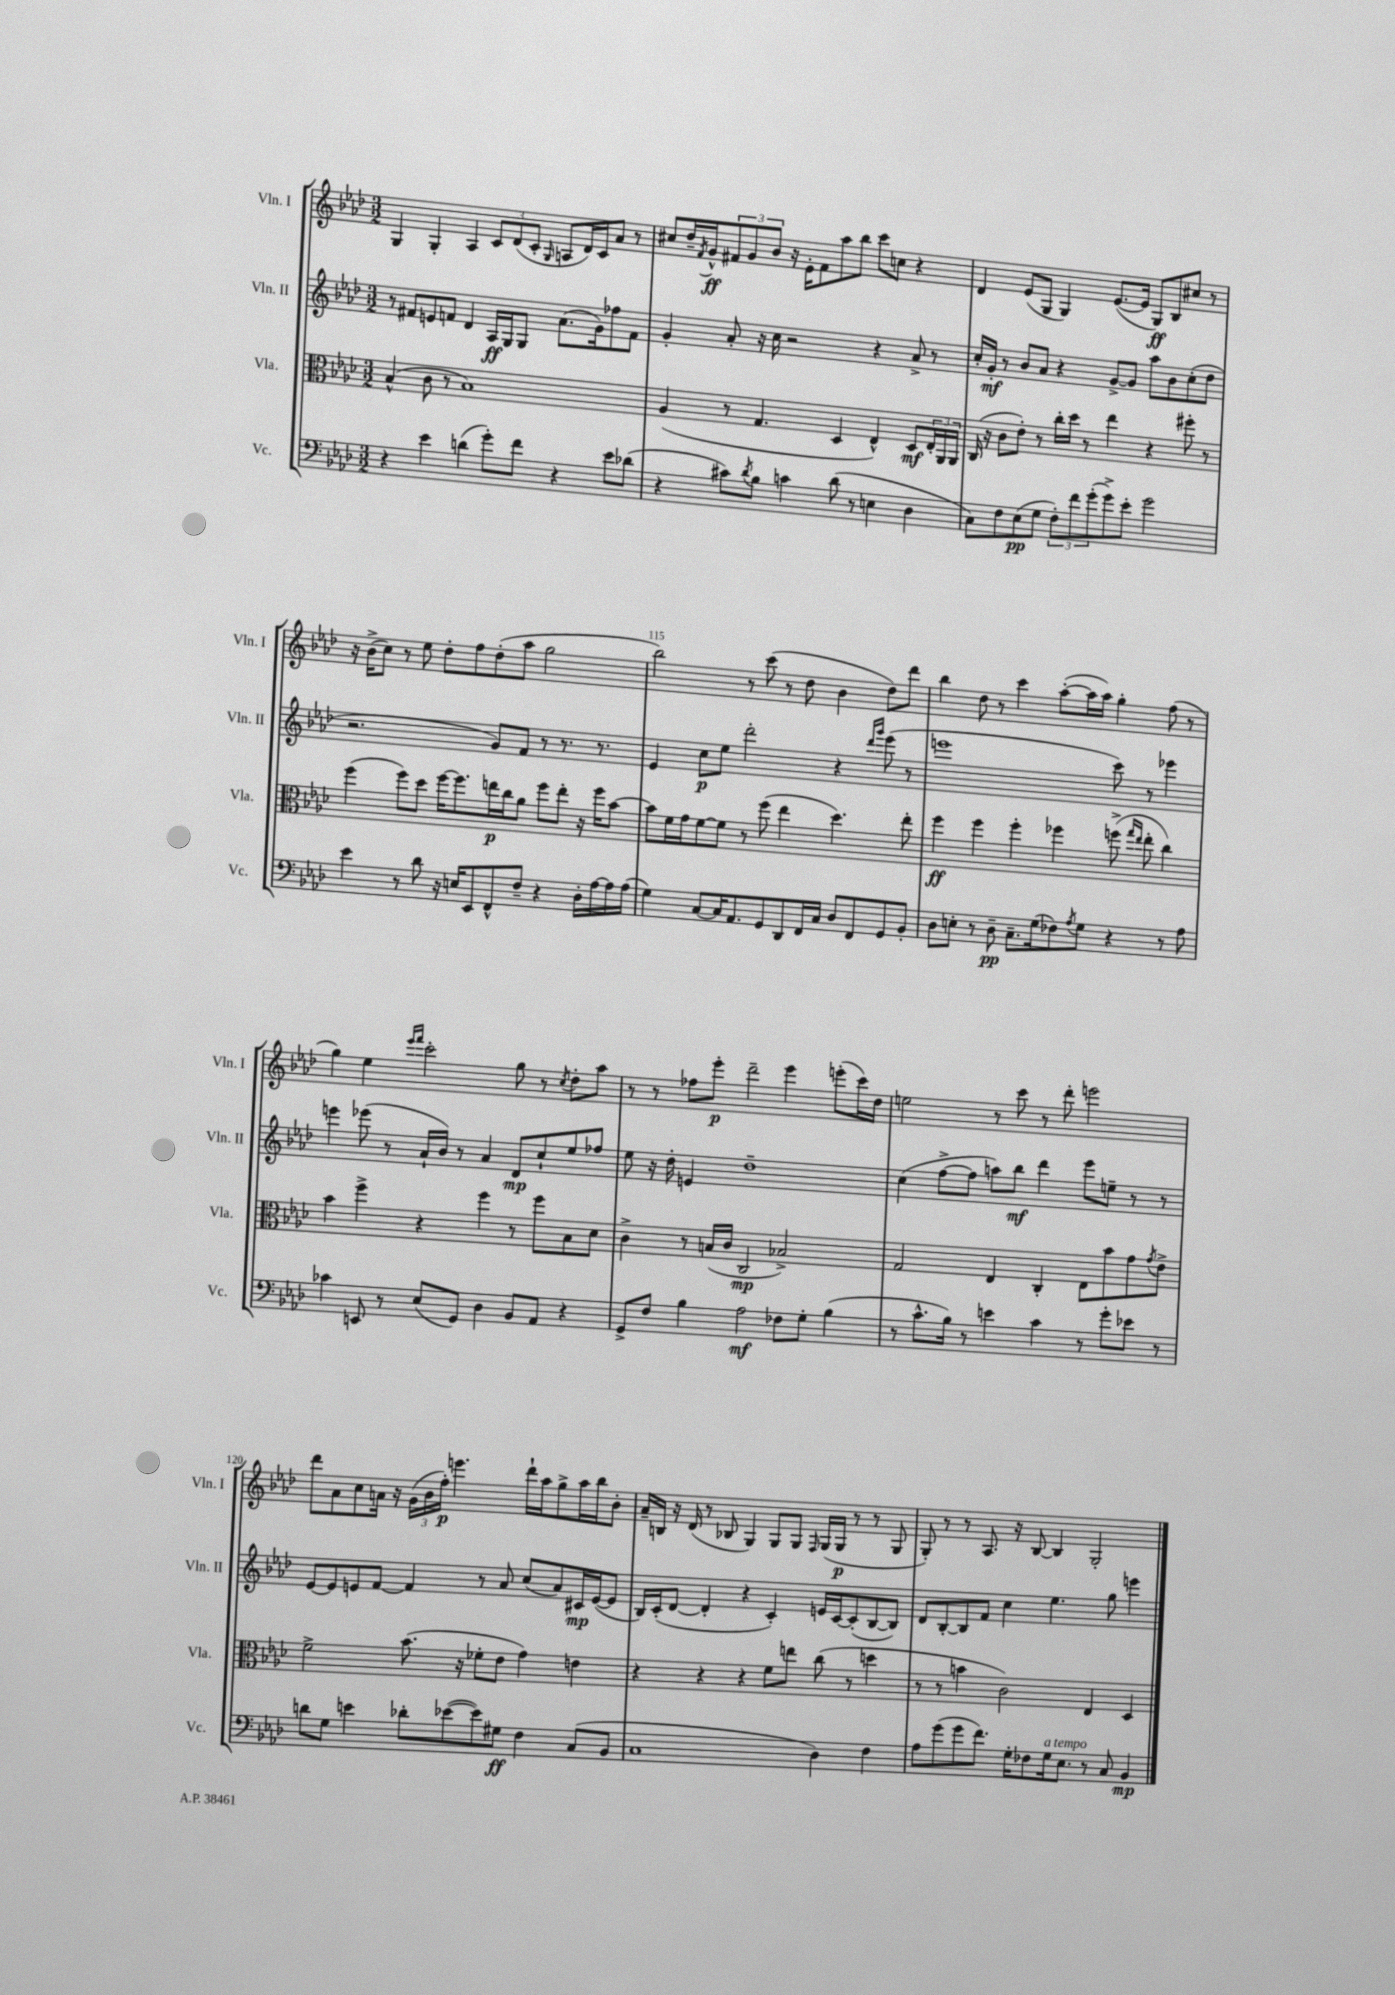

**kern	**kern	**kern	**kern
*staff4	*staff3	*staff2	*staff1
*clefF4	*clefC3	*clefG2	*clefG2
*k[b-e-a-d-]	*k[b-e-a-d-]	*k[b-e-a-d-]	*k[b-e-a-d-]
*M3/2	*M3/2	*M3/2	*M3/2
4r	(4B-^^	8r	4G
.	.	8f#	.
4e-	8c	8e	4G'
.	8r	8f	.
(4d	1B-)	4d-	4A-
8g')	.	16A-	12c
.	.	16G	.
.	.	.	(12d-
8f	.	8G	.
.	.	.	12c'
.	.	.	16qqG
4r	.	(8.a-	8A
.	.	.	16d-)
.	.	16g)	16c
8e-	.	8ff-	8a-
(8d-	.	8f	8r
=	=	=	=
4r	(4A-	4g'	8cc#
.	.	.	16dd-~
.	.	.	8qf
.	.	.	16g^^
8c#)	8r	8a-'	12f#
.	.	.	12g
8qd-	.	.	.
8B-	4.G	16r	.
.	.	.	12b-
.	.	16cc	.
4c	.	2r	16r
.	.	.	16e-'
.	.	.	8f#
(8d-	4D-	.	8aa-
8r	.	.	8bb-
4E	4E-^^)	4r	8ccc
.	.	.	8cc
4D-	8D-	8a-^	4r
.	24E-'	8r	.
.	24AA-	.	.
.	24AA-	.	.
=	=	=	=
8C)	(16C	16cc'	4d-
.	16r	16g'	.
8F	8c	8r	.
(8E-	8e-')	8b-	(8e-
8G	8r	8a-	8G
12F')	16cc'	4r	4G)
.	16dd-	.	.
12f	.	.	.
.	8r	.	.
(12g'	.	.	.
8g^)	4ee-	[8g^	([8.e-
8e-'	.	8g]	.
.	.	.	16e-]
2g	4r	8aa-	8G)
.	.	8b-	8B-
.	8ff#'	(8cc'	8cc#
.	8r	8dd-	8r
=	=	=	=
4e-	(4ff	2.r	16r
.	.	.	(16b-^
.	.	.	8cc)
8r	8ff)	.	8r
8d-	8dd-	.	8ee-
16r	[16ff	.	8dd-'
16E	8.ff]	.	.
8EE-	.	.	8ff
8FF^^	16ee	8g)	(8dd-'
.	16cc	.	.
8F~	8a-	8f	8aa-
4r	8ff	8r	2gg
.	8ee'	8.r	.
16D-'	16r	.	.
[16A-	16ff	8.r	.
16A-]	[8b-	.	.
(16A-	.	.	.
=	=	=	=
4G)	8b-]	4e-	2bb-)
.	16f	.	.
.	16g	.	.
[8C	[8f	8cc	.
16C]	8f]	8ee-	.
8.AA-	.	.	.
.	8r	2ddd-'	8r
8GG	(8ff	.	(8ccc
8DD-	4ee-	.	8r
16FF	.	.	8dd-
16C	.	.	.
8D-	4.dd-)	4r	4b-
8FF	.	.	.
.	.	16qqddd-	.
.	.	16qqggg	.
8GG	.	(8eee-	8dd-)
8BB-'	8ee-'	8r	8ddd-
=	=	=	=
8D-	4ff	1eee	4bb-
8E'	.	.	.
8r	4ff	.	8dd-
8D-~	.	.	8r
8.C~	4ff'	.	4ccc
(16G	.	.	.
8F-)	4ff-	.	([8aa-'
8qA-	.	.	.
8G	.	.	16aa-]
.	.	.	16aa-)
4r	(8ff^	8ccc)	4gg'
.	16qqgg	.	.
.	16qqee-	.	.
.	8ee-'	8r	.
8r	4cc)	4eee-	(8ff
8A-	.	.	8r
=	=	=	=
4c-	4b-	4eee	4gg)
8EE	4ff^	(8eee-	4ee-
8r	.	8r	.
.	.	.	16qqeee-
.	.	.	16qqfff
(8E-	4r	16a-`	2ccc'
.	.	16b-)	.
8GG)	.	8r	.
4D-	4ff	4a-	.
8BB-	8r	8d-	8gg
8AA-	8ff	8cc`	8r
.	.	.	8qcc
4r	8B-	8ee-	8dd-'
.	8d-	8ff-	8aa-
=	=	=	=
8GG^	4c^	8ee-	8r
8F	.	16r	8r
.	.	16dd-'	.
4B-	8r	4e	8ff-
.	(16B	.	8eee-'
.	16c	.	.
2A-	2C	1dd-~	2ddd-~
8F-	2B-^)	.	4eee-
8G'	.	.	.
(4B-	.	.	(8eee'
.	.	.	16ccc)
.	.	.	16dd-
=	=	=	=
8r	2G	(4cc	2ee
8.c^^	.	.	.
.	.	[8ff^	.
16B-)	.	.	.
8r	.	8ff]	.
4e	4E-	8aa)	8r
.	.	8bb-	8ccc
4c	4C'	4ddd-	8r
.	.	.	8ddd-'
8r	8E-	8eee-	2eee
8g'	8b-	8ee~	.
8e-	8g	8r	.
.	8qg	.	.
8r	8e-^	8r	.
=	=	=	=
8d	2f^	[8e-	8ddd-
8G	.	8e-]	8a-
4e	.	8e	8cc
.	.	[8f	16a
.	.	.	16r
8d-'	(8.b-	4f]	(24g
.	.	.	24b-
.	.	.	24ff')
([8e-	.	.	4.eee
.	16r	.	.
8e-])	8f-'	8r	.
8G#	8e-	8a-	.
4F	4g)	(8cc	16ddd-`
.	.	.	16aa-
.	.	8a-)	8gg^
(8C	4e	16c#	16aa-
.	.	([16e	16bb-
8BB-	.	8e]	8b-'
=	=	=	=
1C	4r	16B-)	16a-~
.	.	(16c'	16B
.	.	[8d-	16r
.	.	.	(16d-
.	4r	4d-']	8r
.	.	.	8B-
.	4r	4r	4G)
.	8f	4c')	8G
.	8ee	.	8G
.	.	.	16qqF
4D-)	(8cc	16e	(16G
.	.	[16c	16G
.	8r	(8c']	8r
4F	4dd	[8B-	8r
.	.	8B-])	8G
=	=	=	=
8A-	8r	8d-	8G')
(8g	8r	[8B-'	8r
8g	4b	8B-]	8r
8.f)	.	8f	8.A-
.	2c)	4cc	.
16G'	.	.	16r
8F-	.	.	[8B-
16G	.	4.ee-	4B-]
8.E-	.	.	.
8r	4E-	.	2G'
8C	.	8gg	.
4BB-	4D-	4eee	.
==	==	==	==
*-	*-	*-	*-
